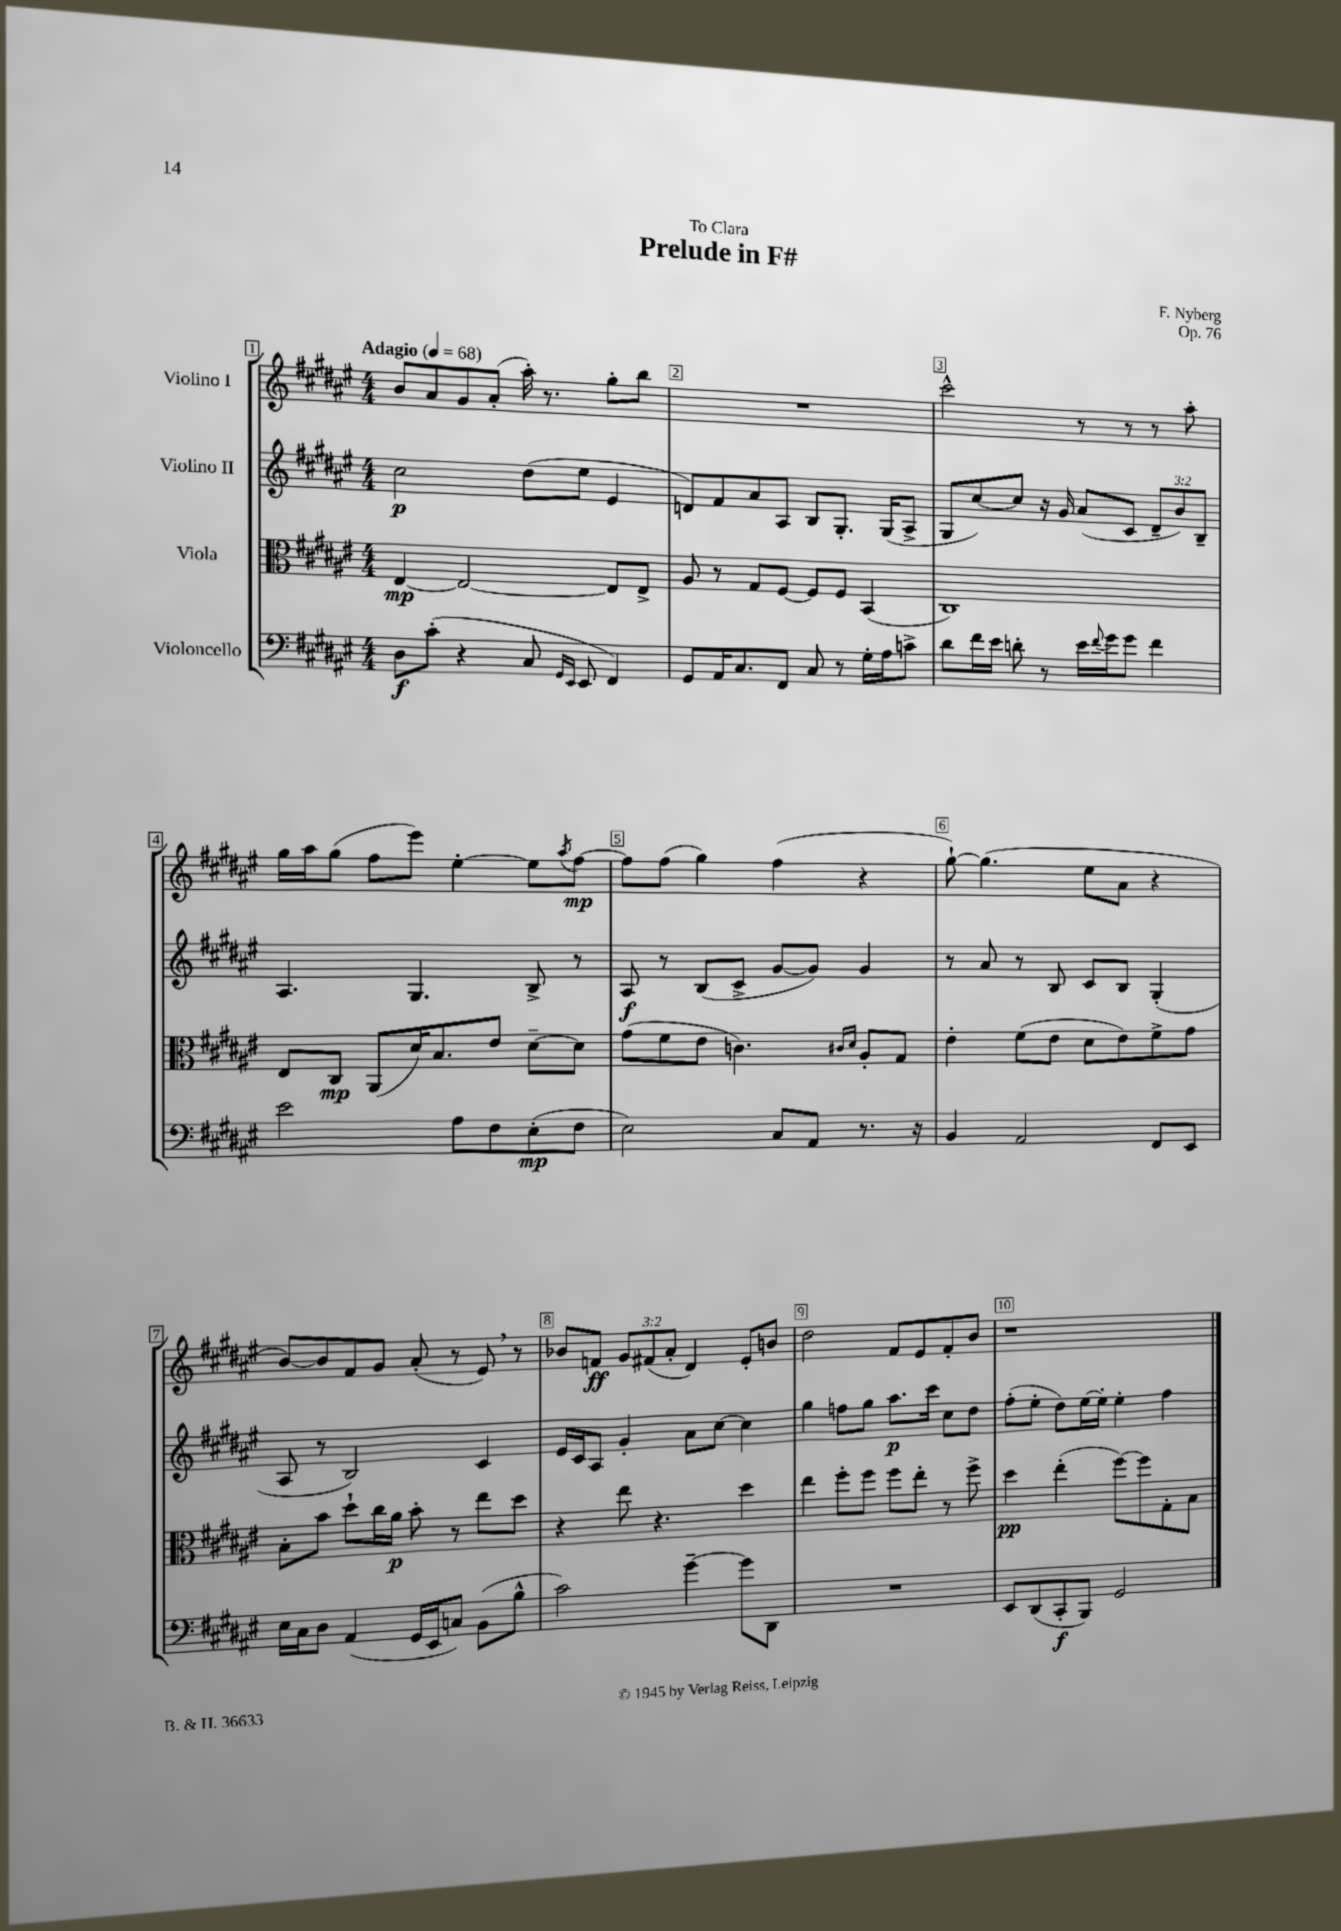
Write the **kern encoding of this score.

**kern	**dynam	**kern	**dynam	**kern	**dynam	**kern	**dynam
*part4	*part4	*part3	*part3	*part2	*part2	*part1	*part1
*staff4	*staff4	*staff3	*staff3	*staff2	*staff2	*staff1	*staff1
*I"Violoncello	*	*I"Viola	*	*I"Violino II	*	*I"Violino I	*
*clefF4	*	*clefC3	*	*clefG2	*	*clefG2	*
*k[f#c#g#d#a#e#]	*	*k[f#c#g#d#a#e#]	*	*k[f#c#g#d#a#e#]	*	*k[f#c#g#d#a#e#]	*
*M4/4	*	*M4/4	*	*M4/4	*	*M4/4	*
*MM68	*	*MM68	*	*MM68	*	*MM68	*
=1	=1	=1	=1	=1	=1	=1	=1
!	!	!	!	!	!	!LO:TX:a:B:t=Adagio	!
8D#\L	f	[4E#/	mp	2cc#\	p	8b/L	.
(8c#'\J	.	.	.	.	.	8a#/	.
4r	.	2E#/_	.	.	.	8g#/	.
.	.	.	.	.	.	(8a#'/J	.
8C#/	.	.	.	(8dd#\L	.	16aa#'\)	.
.	.	.	.	.	.	8.r	.
16qqGG#/LL	.	.	.	.	.	.	.
16qqEE#/JJ	.	.	.	.	.	.	.
8EE#/	.	.	.	8ee#\J	.	.	.
4FF#/)	.	8E#/L]	.	4e#/	.	8gg#'\L	.
.	.	8E#^/J	.	.	.	8bb\J	.
=2	=2	=2	=2	=2	=2	=2	=2
8GG#/L	.	8A#/	.	8dn/L)	.	1r	.
16AA#/K	.	8r	.	8f#/	.	.	.
8.C#/	.	.	.	.	.	.	.
.	.	8G#/L	.	8a#/	.	.	.
8FF#/J	.	[8F#/J	.	8A#/J	.	.	.
8C#/	.	8F#/L]	.	8B/L	.	.	.
8r	.	8F#/J	.	8.G#'/J	.	.	.
16G#'\LL	.	(4BB/	.	.	.	.	.
16A#\J	.	.	.	(16G#/KL	.	.	.
8cn^\J	.	.	.	8A#^/J	.	.	.
=3	=3	=3	=3	=3	=3	=3	=3
8d#\L	.	1C#)	.	8G#/L	.	2ccc#^^\	.
16f#\L	.	.	.	[8cc#/)	.	.	.
16e#\JJ	.	.	.	.	.	.	.
8dn'\	.	.	.	8cc#/J]	.	.	.
8r	.	.	.	16r	.	.	.
.	.	.	.	16g#/	.	.	.
16e#\LL	.	.	.	(8a#/L	.	8r	.
8qqf#/	.	.	.	.	.	.	.
16g#\J	.	.	.	.	.	.	.
8g#\J	.	.	.	8c#/J	.	8r	.
4f#\	.	.	.	12d#~/L	.	8r	.
.	.	.	.	12b/)	.	.	.
.	.	.	.	.	.	8aa#'\	.
.	.	.	.	12B~/J	.	.	.
!!LO:LB:g=z
=4	=4	=4	=4	=4	=4	=4	=4
2e#\	.	8E#/L	.	4.A#/	.	16gg#\LL	.
.	.	.	.	.	.	16aa#\J	.
.	.	8C#/J	mp	.	.	(8gg#\J	.
.	.	(8AA#/L	.	.	.	8ff#\L	.
.	.	16d#/K)	.	4.G#/	.	8eee#\J)	.
.	.	8.B/	.	.	.	.	.
8A#\L	.	.	.	.	.	[4ee#'\	.
8F#\	.	8e#/J	.	.	.	.	.
(8E#'\	mp	[8d#~\L	.	8B^/	.	8ee#\L]	.
.	.	.	.	.	.	8qaa#/	.
8F#\J	.	8d#\J]	.	8r	.	[8ff#\J	mp
=5	=5	=5	=5	=5	=5	=5	=5
2E#\)	.	(8g#\L	.	8A#/	f	8ff#\L]	.
.	.	8f#\	.	8r	.	(8ff#\J	.
.	.	8e#\J	.	(8B/L	.	4gg#\)	.
.	.	4.cn\)	.	8c#^/J	.	.	.
8C#/L	.	.	.	[8g#/L	.	(4ff#\	.
8AA#/J	.	.	.	8g#/J])	.	.	.
.	.	16qqc#X/LL	.	.	.	.	.
.	.	16qqd#/JJ	.	.	.	.	.
8.r	.	8A#'/L	.	4g#/	.	4r	.
.	.	8G#/J	.	.	.	.	.
16r	.	.	.	.	.	.	.
=6	=6	=6	=6	=6	=6	=6	=6
4BB/	.	4e#'\	.	8r	.	[8gg#`\)	.
.	.	.	.	8a#/	.	(4.gg#\]	.
2AA#/	.	(8f#\L	.	8r	.	.	.
.	.	8e#\J	.	8B/	.	.	.
.	.	8d#\L	.	8c#/L	.	8ee#\L	.
.	.	8e#\)	.	8B/J	.	8a#\J	.
8FF#/L	.	8f#^\	.	(4G#'/	.	4r	.
8EE#/J	.	8g#\J	.	.	.	.	.
!!LO:LB:g=z
=7	=7	=7	=7	=7	=7	=7	=7
16E#\LL	.	8B'\L	.	8A#/	.	[8b/L)	.
16C#\J	.	.	.	.	.	.	.
8D#\J	.	8b\J	.	8r	.	8b/]	.
(4AA#/	.	8dd#`\L	.	2B/)	.	8f#/	.
.	.	16cc#\L	.	.	.	8g#/J	.
.	.	16a#\JJ	p	.	.	.	.
16GG#/LL	.	8b'\	.	.	.	(8a#'/	.
16EE#/J	.	.	.	.	.	.	.
8Cn/J)	.	8r	.	.	.	8r	.
(8BB\L	.	8ee#\L	.	4c#/	.	8e#,/)	.
8B^^\J	.	8dd#\J	.	.	.	8r	.
=8	=8	=8	=8	=8	=8	=8	=8
2c#\)	.	4r	.	16e#/LL	.	8b-X/L	.
.	.	.	.	16c#/J	.	.	.
.	.	.	.	8A#/J	.	8fn/J	ff
.	.	8ee#\	.	4g#'/	.	12g#/L	.
.	.	.	.	.	.	(12f#X/	.
.	.	4.r	.	.	.	.	.
.	.	.	.	.	.	12a#'/J	.
[4g#~\	.	.	.	8a#\L	.	4d#/)	.
.	.	.	.	[8cc#\J	.	.	.
8g#\L]	.	4dd#\	.	4cc#\]	.	8e#'/L	.
8DD#\J	.	.	.	.	.	8bn/J	.
=9	=9	=9	=9	=9	=9	=9	=9
1r	.	4ee#\	.	4gg#\	.	2dd#\	.
.	.	8ff#'\L	.	8ffn\L	.	.	.
.	.	8ff#\J	.	8gg#\J	.	.	.
.	.	8ff#\L	.	8.aa#\L	p	8f#/L	.
.	.	8ee#'\J	.	.	.	8e#/	.
.	.	.	.	16ccc#\Jk	.	.	.
.	.	8r	.	8cc#\L	.	8f#'/	.
.	.	8ff#^\	.	8dd#\J	.	8b/J	.
=10	=10	=10	=10	=10	=10	=10	=10
8EE#/L	.	4dd#\	pp	(8ff#'\L	.	1r	.
(8DD#/	.	.	.	8ee#'\J	.	.	.
8CC#'/	f	(4ee#'\	.	8dd#\L)	.	.	.
8BBB/J)	.	.	.	[16ee#\L	.	.	.
.	.	.	.	16ee#'\JJ]	.	.	.
2GG#/	.	[8ff#\L)	.	4ee#'\	.	.	.
.	.	8ff#\]	.	.	.	.	.
.	.	8G#'\	.	4ff#\	.	.	.
.	.	8B\J	.	.	.	.	.
==	==	==	==	==	==	==	==
*-	*-	*-	*-	*-	*-	*-	*-
